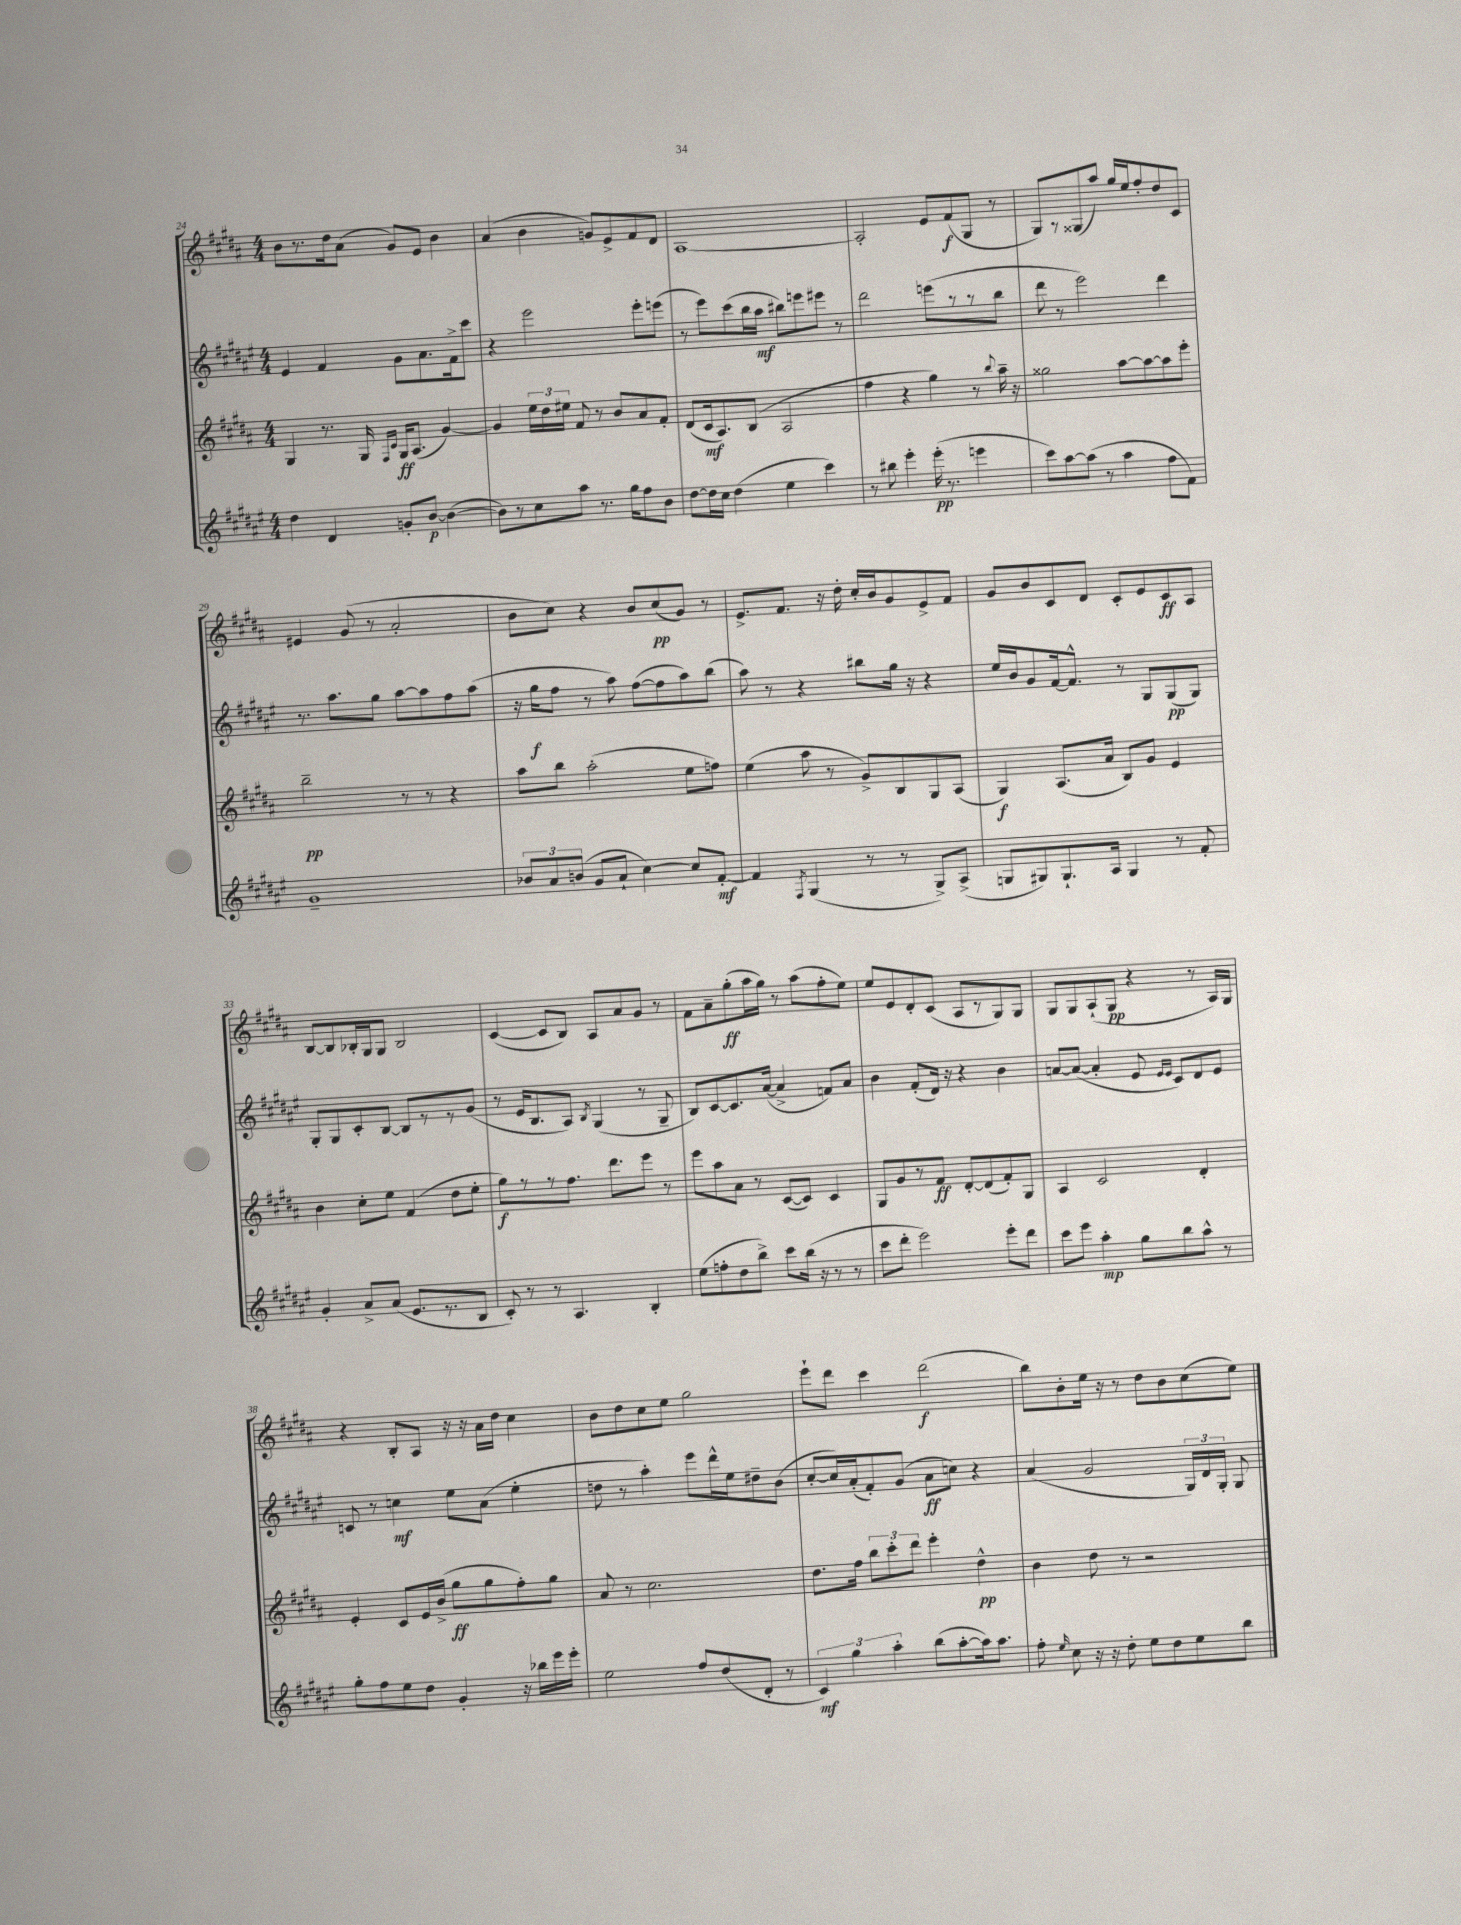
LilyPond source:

<<
\new StaffGroup <<
\new Staff = "s0" {
    \clef treble \key b \major \numericTimeSignature \time 4/4
    \autoBeamOff b'8[ r8. dis''16 ais'8]( gis'8[) e'8] b'4 |
    ais'4( b'4 g'8[) e'8-> fis'8 dis'8] |
    ais1~ |
    ais2-. e'8[ fis'8\f( gis8] r8 |
    gis8[) r8 gisis8( ais''8]) gis''16[ e''16 fis''8-. dis''8 cis'8] |
    eis'4 gis'8( r8 ais'2-. |
    b'8[ cis''8]) r4 b'8[ cis''8\pp( gis'8]) r8 |
    e'8.[-> fis'8.] r16 dis''16-. cis''16[-. b'16 gis'8 e'8-> fis'8] |
    gis'8[ b'8 cis'8 dis'8] cis'8[-. e'8 cis'8\ff ais8] |
    b8[~ b8 bes16-. gis16 gis8] bes2 |
    cis'4~( cis'8[ b8]) ais8[ ais'8 gis'8] r8 |
    fis'8[ ais'8-- gis''8-.\ff( ais''16 gis''16]) r8 ais''8[( fis''8-. e''8]) |
    e''8[ e'8 dis'8-. cis'8]( ais8[ r8 gis8) gis8] |
    gis8[ gis8 ais8-!( gis8]\pp r4 r8 ais16[) gis16] |
    r4 b8[-. ais8] r16 r16 ais'16[ dis''16] cis''4 |
    b'8[ dis''8 cis''8 e''8] gis''2 |
    e'''8[-! dis'''8] cis'''4 dis'''2\f( |
    b''8[) b'8-. e''16] r16 r8 dis''8[ b'8 cis''8( e''8]) \bar "|." |
}
\new Staff = "s1" {
    \clef treble \key fis \major \numericTimeSignature \time 4/4
    \autoBeamOff eis'4 fis'4 gis'8[ ais'8. fis'16-> cis'''8] |
    r4 eis'''2 eis'''8[-. e'''8]( |
    r8 eis'''8[) cis'''8( b''16 ais''16]\mf bis''8[) e'''8 eis'''8] r8 |
    dis'''2 e'''8[( r8 r8 b''8] |
    dis'''8 r8 eis'''2) dis'''4 |
    r8. ais''8.[ gis''8] ais''8[~ ais''8 fis''8 ais''8]( |
    r16 gis''16[\f fis''8] r8 ais''8) fis''8[~( fis''8 ais''8) b''8]( |
    ais''8) r8 r4 bis''8[ gis''16] r16 r4 |
    eis''16[ b'16 gis'8 fis'16~ fis'8.]-^ r8 gis8[ gis8\pp( gis8]) |
    gis8[-. gis8 cis'8-. b8]~ b8[ r8 r8 gis'8]( |
    r8 eis'16[ b8. ais8]) \acciaccatura { b8 } gis4( r8 gis8-- |
    b8[) cis'8~ cis'8. ais'16]~( ais'4-> f'8[) ais'8] |
    b'4 fis'8[-.( dis'16]) r16 r4 b'4 |
    a'8[~ a'8]~( a'4-. eis'8 \grace { eis'16[ eis'16] } cis'8[) dis'8 eis'8] |
    c'8 r8 c''4\mf eis''8[ ais'8]( eis''4-. |
    d''8 r8 ais''4-.) eis'''8[ dis'''16-^ eis''16 dis''8-- b'8]( |
    cis''8[~-. cis''16) ais'16-.( fis'8-.) gis'8]( ais'8[\ff c''8]) r4 |
    ais'4( gis'2 \tuplet 3/2 { gis16[) dis'16 gis16]-. } gis8 \bar "|." |
}
\new Staff = "s2" {
    \clef treble \key b \major \numericTimeSignature \time 4/4
    \autoBeamOff gis4 r8. gis16 \grace { fis16[ cis'16] } gis16[\ff ais8.]( gis'4~) |
    gis'4 \tuplet 3/2 { e''16[ dis''16 eis''16] } fis'8 r8 b'8[ ais'8 fis'8]-. |
    dis'8[( cis'16\mf ais8.) b8]( ais2 |
    fis''4 r4 gis''4) r8 \appoggiatura { b''8 } ais''16-- r16 |
    gisis''2 ais''8[~ ais''8~ ais''8 e'''8]-. |
    b''2--\pp r8 r8 r4 |
    ais''8[ b''8] ais''2-.( e''8[ f''8]) |
    e''4( ais''8 r8 gis'8[->) b8 gis8 ais8]( |
    gis4\f) ais8.[( ais'16] b8[) gis'8] e'4 |
    b'4 cis''8[-. e''8] fis'4( dis''8[ e''8]-. |
    gis''8[\f) r8 r8 fis''8.] dis'''8.[ e'''8] r8 |
    e'''8[ ais''8 ais'8] r8 cis'8[~( cis'8]) cis'4 |
    gis8[ gis'8 r8 fis'8]\ff dis'8[~-. dis'8( fis'8-.) gis8] |
    ais4 cis'2 dis'4-. |
    e'4-. cis'8[ e'16 b'16]->( gis''8[\ff gis''8 fis''8-.) gis''8] |
    ais'8 r8 cis''2. |
    dis''8.[ fis''16] \tuplet 3/2 { b''8[ cis'''8-. dis'''8] } e'''4-. dis''4-^\pp |
    b'4 dis''8 r8 r2 \bar "|." |
}
\new Staff = "s3" {
    \clef treble \key fis \major \numericTimeSignature \time 4/4
    \autoBeamOff dis''4 dis'4 g'8[-. b'8]~\p b'4~( |
    b'8[) r8 cis''8 ais''8] r8. gis''16[ fis''8 b'8] |
    dis''8[~ dis''16 cis''16] dis''4( eis''4 cis'''4) |
    r8 bis''8 eis'''4-. eis'''16-.\pp( r8. e'''4 |
    cis'''8[) ais''8~ ais''8]( r8 ais''4 fis''8[ fis'8]) |
    gis'1-- |
    \tuplet 3/2 { bes'8[ ais'8 b'8]( } gis'8[ ais'8]-! cis''4~) cis''8[ fis'8]~-.\mf |
    fis'4 \acciaccatura { fis8 } gis4( r8 r8 gis8[->) ais8]->( |
    g8[ gis8) gis8.-! ais16] gis4 r8 fis'8-. |
    gis'4-. ais'8[-> ais'8]( eis'8.[ r8. b8] |
    cis'8-.) r8 r8 ais4. b4-. |
    eis''8[( f''8-. dis''8 b''8]->) cis'''8[ b''16]( r16 r8 r8 |
    cis'''8[ dis'''8]-. eis'''2) eis'''8[-. dis'''8] |
    cis'''8[ eis'''8] ais''4-.\mp gis''8[ b''8 ais''8]-^ r8 |
    gis''8[-. fis''8 eis''8 dis''8] gis'4-. r16 bes''16[ eis'''16 eis'''16]-. |
    eis''2 fis''8[ dis''8( dis'8]-. r8 |
    \tuplet 3/2 { cis'4\mf) gis''4 ais''4-. } b''8[( ais''8~-. ais''16) ais''8.] |
    fis''8-. \grace { eis''16 } cis''8 r16 r16 dis''8-. eis''8[ dis''8 eis''8 b''8] \bar "|." |
}
>>
>>
\layout { \context { \Score currentBarNumber = #24 } }
